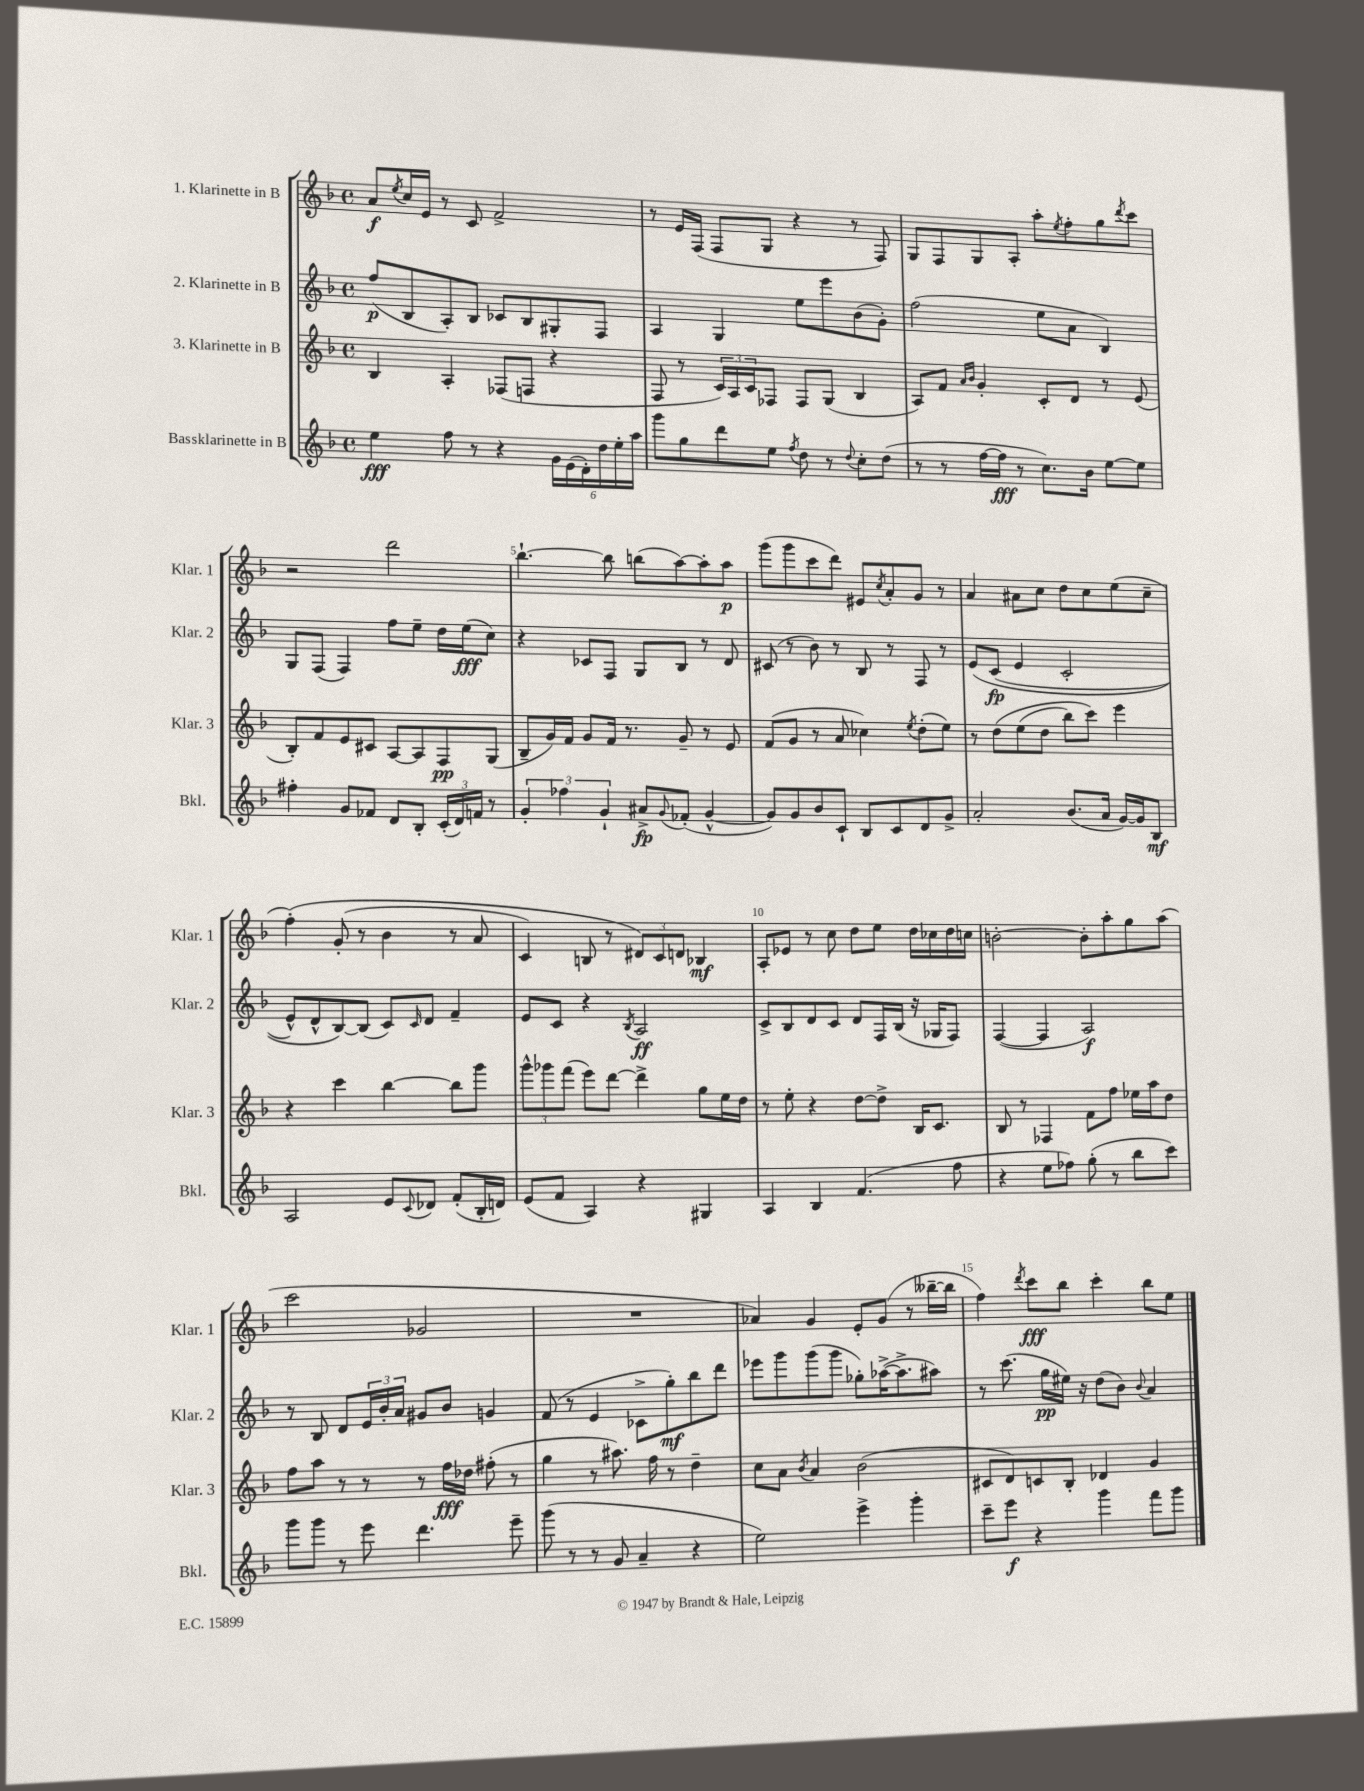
<<
\new StaffGroup <<
\new Staff = "s0" \with { instrumentName = "1. Klarinette in B" shortInstrumentName = "Klar. 1" } {
    \clef treble \key f \major \defaultTimeSignature \time 4/4
    a'8\f \acciaccatura { e''8 } c''16 e'16 r8 c'8 f'2-> |
    r8 e'16 f16( f8 g8 r4 r8 f8) |
    g8 f8 g8 a8-. a''8-. \acciaccatura { e''8 } f''8-. g''8 \acciaccatura { d'''8 } c'''8 |
    r2 d'''2 |
    bes''4.~-! bes''8 b''8( a''8~) a''8-. a''8\p |
    g'''8( g'''8 c'''8 d'''8) eis'8 \acciaccatura { c''8 } a'8-. g'8 r8 |
    a'4 ais'8 c''8 d''8 c''8 e''8( c''8-- |
    f''4-.)\( g'8-.( r8 bes'4 r8 a'8 |
    c'4) b8 r8 \tuplet 3/2 { dis'8\) c'8 d'8 } bes4\mf |
    a8-. ees'8 r8 c''8 d''8 e''8 d''16 ces''16 d''16 c''16 |
    b'2~-. b'8-. a''8-. g''8 a''8( |
    c'''2 ges'2 |
    R1 |
    aes'4) g'4 e'8-. g'8( r8 beses''16~-- beses''16 |
    f''4) \acciaccatura { d'''8 } c'''8\fff bes''8 c'''4-. bes''8 e''8 \bar "|." |
}
\new Staff = "s1" \with { instrumentName = "2. Klarinette in B" shortInstrumentName = "Klar. 2" } {
    \clef treble \key f \major \defaultTimeSignature \time 4/4
    f''8\p( bes8 a8-.) bes8 ces'8 bes8 gis8-. f8 |
    a4 g4 e''8 e'''8 bes'8( g'8-.) |
    f''2( e''8 a'8 bes4) |
    g8 f8( f4) f''8 e''8-- d''16 e''16\fff( c''8) |
    r4 ces'8 f8 g8 bes8 r8 d'8 |
    cis'8( r8 bes'8) r8 bes8 r8 f8 r8 |
    e'8\( c'8\fp( e'4 c'2-. |
    e'8-^) d'8-^ bes8~\) bes8( c'8) \grace { c'16 } d'8 f'4-- |
    e'8 c'8 r4 \acciaccatura { bes8 } a2\ff |
    c'8-> bes8 d'8 c'8 d'8 f16 bes16( r16 ges16 f8) |
    f4~( f4 a2\f) |
    r8 bes8 d'8 \tuplet 3/2 { e'16 bes'16-. a'16 } gis'8 bes'8 g'4 |
    f'8( r8 e'4 ces'8-> g''8-.\mf) bes''8 d'''8 |
    ees'''8 g'''8 g'''8( g'''8 ges''8-.) aes''16~->( aes''8.-> ais''8) |
    r8 c'''8.( g''16\pp eis''16) r16 d''8( bes'8) \appoggiatura { bes'8 } a'4 \bar "|." |
}
\new Staff = "s2" \with { instrumentName = "3. Klarinette in B" shortInstrumentName = "Klar. 3" } {
    \clef treble \key f \major \defaultTimeSignature \time 4/4
    bes4 a4-. fes8( f8 r4 |
    f8 r8 \tuplet 3/2 { c'16) a16 c'16 } fes8 fes8 g8( bes4 |
    a8) f'8 \grace { a'16 bes'16 } g'4-. c'8-. d'8 r8 e'8( |
    bes8-.) f'8 e'8 cis'8 a8~ a8 f8\pp g8( |
    bes8-- g'16) f'16 g'8 f'16 r8. g'8-- r8 e'8 |
    f'8( g'8 r8 a'8 ces''4) \acciaccatura { e''8 } d''8-.( e''8) |
    r8 d''8\( e''8( d''8 bes''8) c'''8\) e'''4 |
    r4 c'''4 bes''4~ bes''8 g'''8 |
    \tuplet 3/2 { g'''8-^ ges'''8 f'''8( } e'''8) d'''8~ d'''4-> g''8 e''16 d''16 |
    r8 e''8-. r4 d''8~ d''8-> bes16 c'8. |
    bes8 r8 fes4 f'8 f''8 ees''16 a''16 d''8 |
    f''8 a''8 r8 r8 r8 f''16\fff des''16 fis''8-.( r8 |
    g''4 r8 ais''8.) f''16 r8 d''4-- |
    c''8 a'8 \acciaccatura { bes'8 } a'4 bes'2( |
    cis'8 d'8) c'8 bes8-. des'4 g'4 \bar "|." |
}
\new Staff = "s3" \with { instrumentName = "Bassklarinette in B" shortInstrumentName = "Bkl." } {
    \clef treble \key f \major \defaultTimeSignature \time 4/4
    e''4\fff f''8 r8 r4 \tuplet 6/4 { g'16 e'16( d'16-.) d''16 e''16-. a''16 } |
    g'''8 g''8 d'''8 e''8 \acciaccatura { f''8 } d''8 r8 \appoggiatura { d''8 } c''8-. d''8( |
    r8 r8 f''16~ f''16\fff r8 c''8.) bes'16 e''8~ e''8 |
    fis''4-. g'8 fes'8 d'8 bes8-. \tuplet 3/2 { c'16-.( d'16) f'16 } r8 |
    \tuplet 3/2 { g'4-. fes''4 g'4-! } ais'8->\fp \appoggiatura { g'8 } fes'8-.( g'4~-^ |
    g'8) g'8 bes'8 c'8-! bes8 c'8 d'8 g'8-> |
    a'2-. bes'8.( a'16 g'16~) g'16 bes8\mf |
    a2 e'8 \appoggiatura { c'8 } des'8 f'8-.( bes16-. d'16) |
    e'8( f'8 a4) r4 gis4 |
    a4 bes4 f'4.( f''8 |
    r4 e''8 fes''8) g''8-.( r8 bes''8 c'''8) |
    g'''8 g'''8 r8 e'''8 d'''4. e'''8-- |
    g'''8( r8 r8 g'8 a'4-- r4 |
    e''2) e'''4-> g'''4-. |
    c'''8-- e'''8\f r4 g'''4 f'''8 g'''8 \bar "|." |
}
>>
>>
\layout { \context { \Score \override BarNumber.break-visibility = ##(#f #t #t) barNumberVisibility = #(every-nth-bar-number-visible 5) } }
